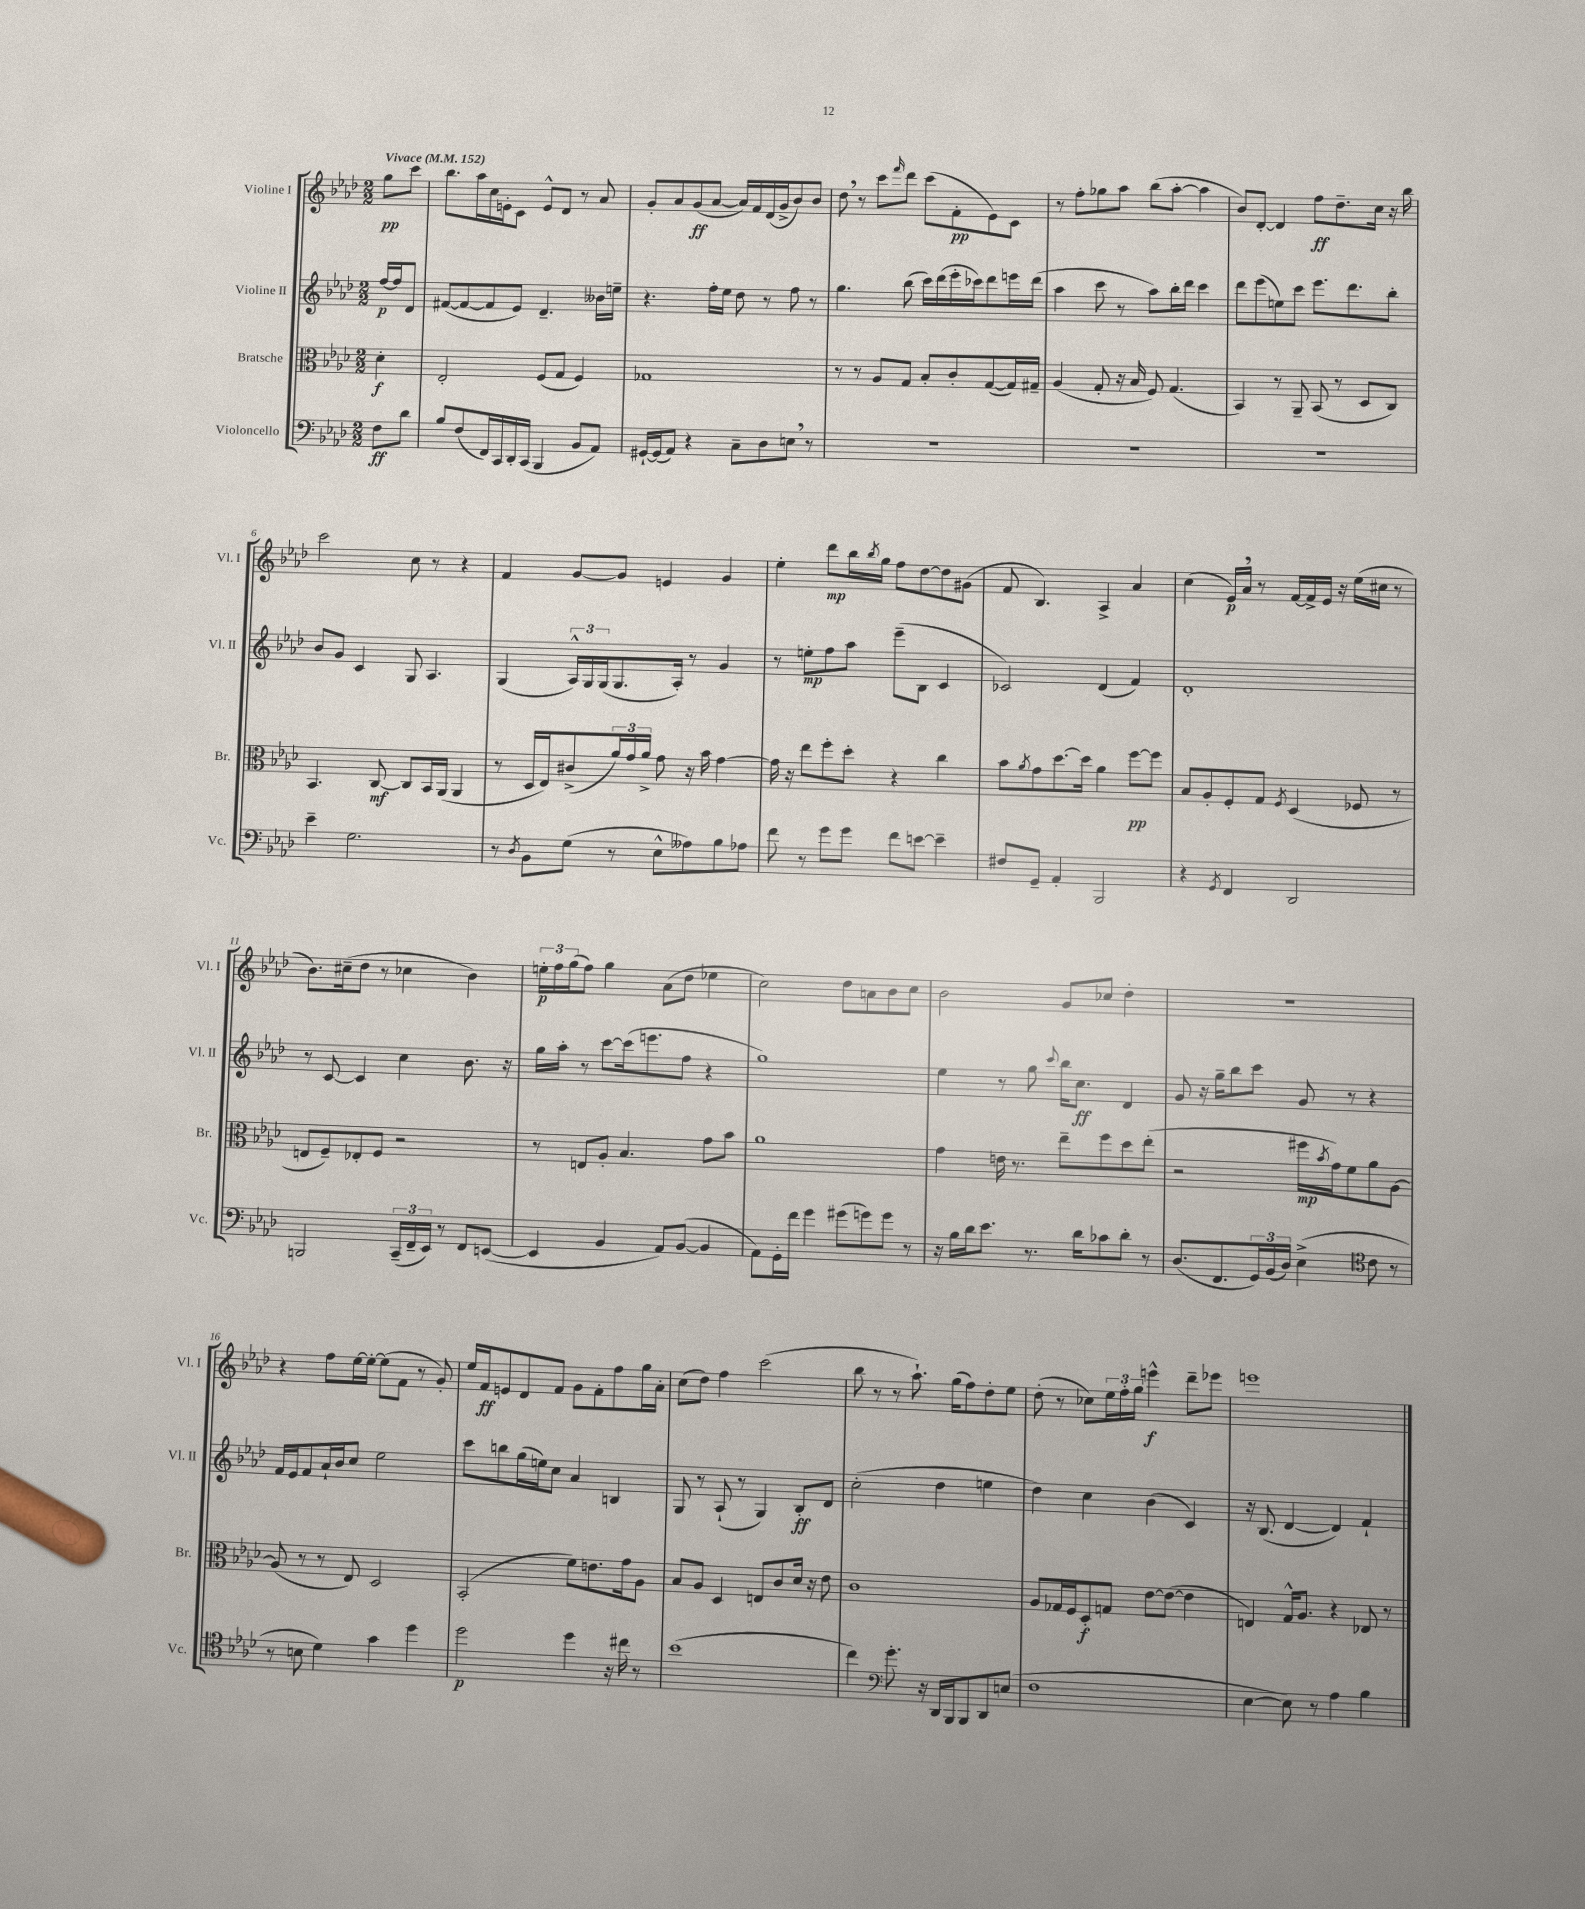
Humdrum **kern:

**kern	**kern	**kern	**kern
*staff4	*staff3	*staff2	*staff1
*clefF4	*clefC3	*clefG2	*clefG2
*k[b-e-a-d-]	*k[b-e-a-d-]	*k[b-e-a-d-]	*k[b-e-a-d-]
*M2/2	*M2/2	*M2/2	*M2/2
*MM152	*MM152	*MM152	*MM152
8F\L	4d-'\	[16ff/LL	8gg\L
.	.	16ff/]J	.
8d-\J	.	8d-/J	8ccc\J
=	=	=	=
8B-/L	2E-'/	([8f#/L	8.bb-\L
(8F/	.	8f#/_	.
.	.	.	16aa-\L
16FF/L)	.	8f#/]	16cc\
16CC/	.	.	16e'\J
16DD-'/	.	8e-/J)	8c\J
(16CC/JJ	.	.	.
4BBB-/	(8F/L	4.d-~/	8e^^/L
.	8G/J	.	8d-/J
8BB-/L	4F/)	.	8r
8AA-/J)	.	16b--\LL	8a-/
.	.	16ee~\JJ	.
=	=	=	=
[16GG#`/LL	1G-	4.r	8g'/L
(16GG#/]J	.	.	.
8AA-/J)	.	.	8a-/
4r	.	.	(8g/
.	.	16ff'\LL	[8a-/J
.	.	16ee-\JJ	.
8C~\L	.	8dd-\	16a-/]LL)
.	.	.	16f/
8D-\	.	8r	(16d-/
.	.	.	16g^/J
8E\J	.	8ff\	8b-/)
8r	.	8r	8b-/J
=	=	=	=
1r	8r	4.gg\	8dd-\
.	8r	.	8r
.	8A-/L	.	8ccc\L
.	.	.	16qqfff/
.	8G/J	(8bb-\	8ddd-\J
.	8B-'/L	16ccc\LL)	(8ccc\L
.	.	(16ddd-\	.
.	8c'/	16eee-'\	8f'\
.	.	16ccc-\J)	.
.	([8G/	8ddd-\	8e-\)
.	16G/]L)	16eee\L	8c\J
.	16G#~/JJ	(16ddd-\JJ	.
=	=	=	=
1r	(4A-/	4aa-\	8r
.	.	.	8ff'\L
.	8G'/	8ccc\	8gg-\
.	16r	8r	8aa-\J
.	16B-/	.	.
.	8F/)	8aa-\L)	(8bb-\L
.	(4.G/	16bb-'\L	[8aa-'\J
.	.	16ddd-\JJ	.
.	.	4ccc\	4aa-\]
=	=	=	=
1r	4BB-/)	8ddd-\L	8b-/L)
.	.	(8eee-\	[8d-'/J
.	8r	8ee\)	4d-/]
.	8AA-~/	8ccc\J	.
.	(8BB-/	8.eee-\L	8ff\L
.	8r	.	8.dd-~\
.	.	8.ddd-\	.
.	8D-/L	.	.
.	.	.	16cc\Jk
.	8C/J)	8bb-'\J	16r
.	.	.	16bb-\
=	=	=	=
4e-~\	4.BB-/	8b-/L	2ccc\
.	.	8g/J	.
2.G\	.	4c/	.
.	[8C/	.	.
.	8C/]L	8G/	8cc\
.	16BB-/L	4.A-/	8r
.	(16AA-/JJ	.	.
.	4AA-/	.	4r
=	=	=	=
8r	8r	(4G/	4f/
8qD-/	.	.	.
8BB-\L	16D-/LL	.	.
.	16E-/J)	.	.
(8G\J	(8c#^/	24A-^^/LL)	[8g/L
.	.	24G/	.
.	.	(24G/J	.
8r	24a-/L)	8.G/	8g/]J
.	24g/	.	.
.	24a-^/JJ	.	.
8E-^^\L	8g\	.	4e/
.	.	16A-'/Jk)	.
8A--\)	16r	8r	.
.	16b-\	.	.
8B-\	[4g\	4g/	4g/
8A-\J	.	.	.
=	=	=	=
8f\	16g\]	8r	4ee-'\
.	16r	.	.
8r	8ee-\L	8ee'\L	.
8g\L	8ff'\	8ff\	8ddd-\L
8g\J	8dd-'\J	8aa-\J	16bb-\L
.	.	.	8qbb-/
.	.	.	16gg\JJ
8f\L	4r	(8eee-~\L	8ff\L
[8e\J	.	8B-\J	[8dd-\
4e~\]	4cc\	4c/	8dd-\]
.	.	.	(8g#\J
=	=	=	=
8F#/L	8b-\L	2c-/)	8f/
.	8qa-/	.	.
8GG~/J	8g\	.	4.B-/)
4AA-'/	[8.dd-\	.	.
.	16dd-\]Jk	.	.
2BBB-/	4a-\	(4d-/	4A-^/
.	[8ff\L	4f/)	4a-/
.	8ff\]J	.	.
=	=	=	=
4r	8B-/L	1d-'	(4cc\
.	8A-'/	.	.
8qGG/	.	.	.
4FF/	8F'/	.	16e-/LL)
.	.	.	16a-/JJ
.	8G/J	.	8r
.	8qF/	.	.
2DD-/	(4D-/	.	[16f/LL
.	.	.	16f^/]
.	.	.	16e-/JJ
.	.	.	16r
.	8F-/	.	(16ee-\LL
.	.	.	16cc#\JJ
.	8r	.	8r
=	=	=	=
2BBB/	8E/L	8r	8.b-\L)
.	8F~/)	[8c/	.
.	.	.	(16cc#~\k
.	8E-'/	4c/]	8dd-\J
.	8F/J	.	8r
(24CC~/LL	2r	4cc\	4cc-\
24FF~/	.	.	.
24EE-/JJ)	.	.	.
8r	.	.	.
8FF/L	.	8.b-\	4b-\)
([8EE/J	.	.	.
.	.	16r	.
=	=	=	=
4EE/]	8r	16gg\LL	24ee'\LL
.	.	.	24ff\
.	.	16aa-'\JJ	.
.	.	.	(24gg\J
.	8E/L	8r	8ff\J)
4BB-/	8A-'/J	[8ccc\L	4gg\
.	4.B-/	(16ccc\]k	.
.	.	8.eee\	.
8AA-/L)	.	.	(8a-\L
([8BB-/J	.	8ff\J	8dd-\J
4BB-/]	8g\L	4r	4ee-\
.	8b-\J	.	.
=	=	=	=
8AA-\L)	1a-	1gg)	2cc\)
16GG'\L	.	.	.
16f\JJ	.	.	.
4g\	.	.	.
(8g#\L	.	.	8dd-\L
8g\)	.	.	8a\
8g\J	.	.	8b-\
8r	.	.	8cc\J
=	=	=	=
16r	4g\	4ee-\	2b-\
16B-\LL	.	.	.
16d-\J	.	.	.
8.e-\J	.	.	.
.	16e\	8r	.
.	8.r	.	.
8.r	.	8gg\	.
.	.	8qqccc/	.
.	8ee-~\L	16bb-\LK	8g/L
16d-\LK	.	8.cc\J	.
8c-\	8ff\	.	8cc-/J
8d-'\J	8dd-\	4d-/	4dd-'\
8r	(8ee-'\J	.	.
=	=	=	=
(8.D-/L	2r	8g/	1r
.	.	16r	.
8.FF/	.	16gg~\LK	.
.	.	8bb-\	.
24GG/L)	.	8ccc\J	.
(24BB-/	.	.	.
24D-/JJ)	.	.	.
(4E-^\	16ff#\LL	8g/	.
.	8qb-/	.	.
.	16g\J)	.	.
.	8f\	8r	.
*clefC4	*	*	*
8c\	8a-\	4r	.
8r	[8A-\J	.	.
=	=	=	=
8r	(8A-/]	16f/LL	4r
.	.	16e-/J	.
8B\	8r	8f/	.
4d-\)	8r	16a-`/L	8ff\L
.	.	16b-/J	.
.	8E-/)	8cc/J	[16ee-\L
.	.	.	16ee-'\_JJ
4g\	2D-/	2ee-\	(8ee-\]L
.	.	.	8f\J
4dd-\	.	.	8r
.	.	.	8g'/)
=	=	=	=
2dd-\	(2BB-'/	8ccc\L	16ee-/LL
.	.	.	16f/J
.	.	8bb\	8e/
.	.	(16gg\L	8d-/
.	.	16ee\J)	.
.	.	8cc\J	8f/J
4dd-\	8f\L)	4a-/	8g\L
.	8.e\	.	8f'\
16r	.	4B/	8ff\
16cc#\	16g\k	.	.
8r	8A-\J	.	16gg\L
.	.	.	16a-'\JJ
=	=	=	=
(1b-	8B-/L	8G/	(8cc\L
.	8A-/J	8r	8dd-\J)
.	4D-/	(8A-`/	4ff\
.	.	8r	.
.	8E/L	4G/)	(2ccc\
.	8c/	.	.
.	16d-/Jk	8B-'/L	.
.	16r	.	.
.	8e-\	8d-/J	.
=	=	=	=
4cc\)	1c	(2cc'\	8bb-\
.	.	.	8r
*clefF4	*	*	*
8.g'\	.	.	8r
.	.	.	8.aa-`\)
16r	.	.	.
16DD-/LL	.	4dd-\	.
16BBB-/J	.	.	(16gg\LK
8BBB-/	.	.	8ff\)
8DD-/	.	4ee\	8dd-'\
(8E/J	.	.	8ee-\J
=	=	=	=
1F	8A-/L	4dd-\)	(8dd-'\
.	16G-/L	.	8r
.	16F/J	.	.
.	8D-'/	4cc\	8cc-\L)
.	8G/J	.	24ee-\L
.	.	.	24ff'\
.	.	.	24gg\JJ
.	[8e-\L	(4b-\	4eee^^\
.	(8e-\_J	.	.
.	4e-\]	4c/)	8ddd-~\L
.	.	.	8eee-\J
=	=	=	=
[4E-\	4E/)	16r	1eee
.	.	(8.B-/	.
8E-\])	16G^^/LK	[4d-/	.
.	8.A-/J	.	.
8r	.	.	.
4A-\	4r	4d-/])	.
4B-\	8E-/	4f`/	.
.	8r	.	.
==	==	==	==
*-	*-	*-	*-
